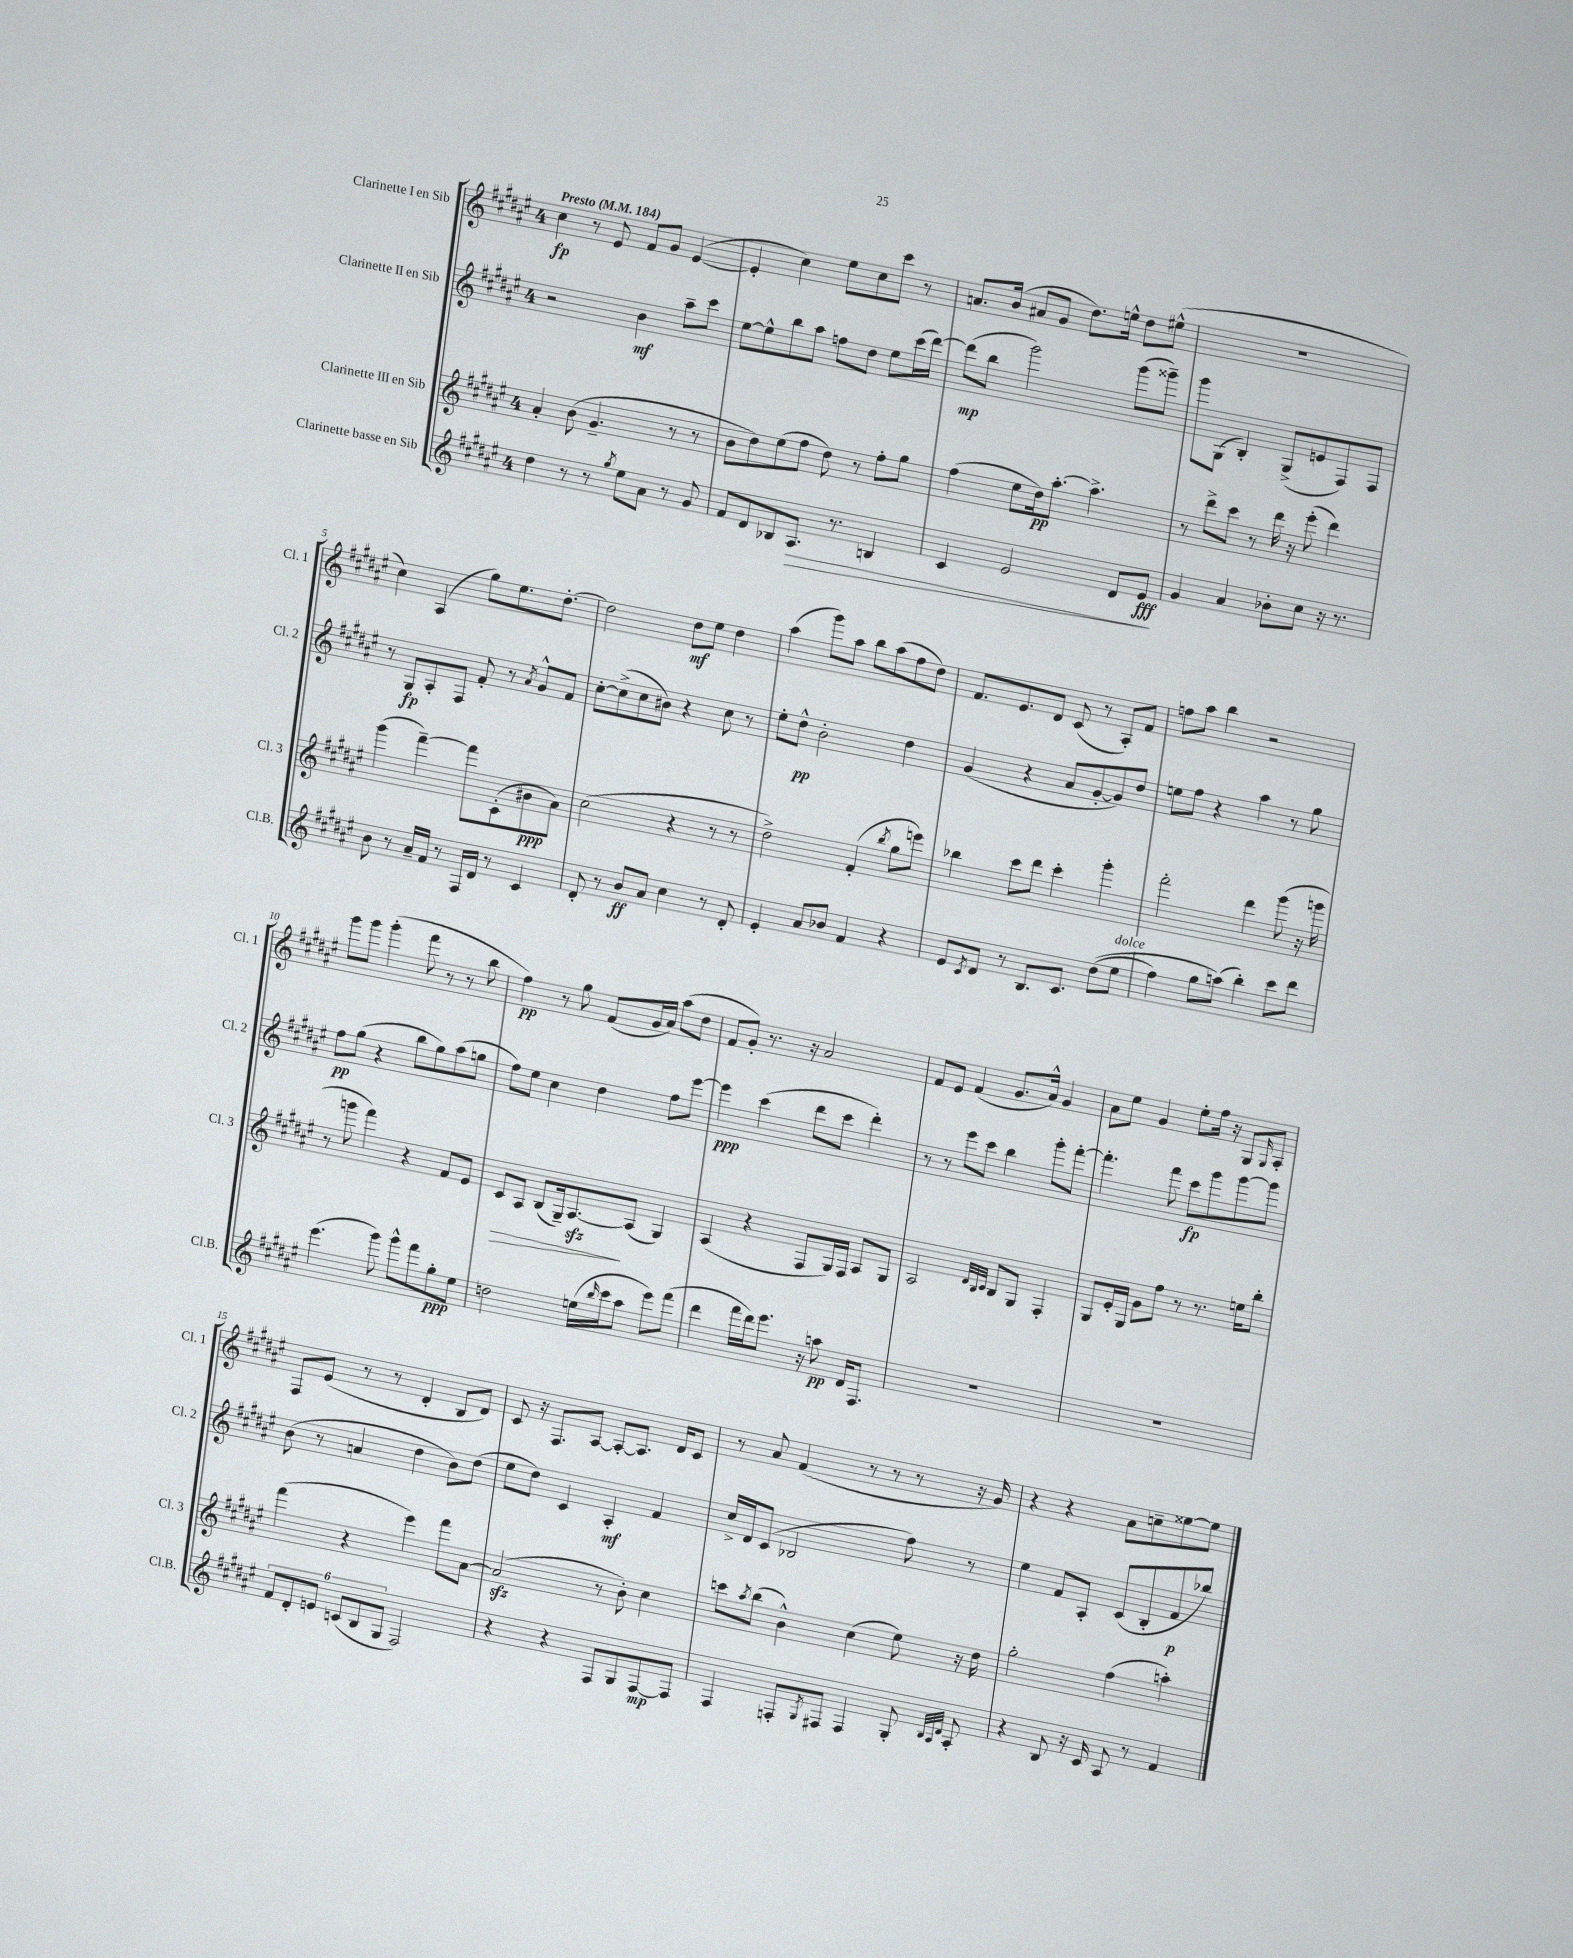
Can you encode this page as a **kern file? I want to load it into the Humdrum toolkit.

**kern	**kern	**kern	**kern
*staff4	*staff3	*staff2	*staff1
*clefG2	*clefG2	*clefG2	*clefG2
*k[f#c#g#d#a#e#]	*k[f#c#g#d#a#e#]	*k[f#c#g#d#a#e#]	*k[f#c#g#d#a#e#]
*M4/4	*M4/4	*M4/4	*M4/4
*MM184	*MM184	*MM184	*MM184
4dd#\	4a#'/	2r	4cc#\
8r	(8b\	.	8r
8r	4.g#~/	.	8e#/
8qgg#/	.	.	.
8ee#\L	.	4b\	8f#/L
8a#\J	.	.	8g#/J
8r	8r	8aa#~\L	([4e#/
8g#/	8r	8ccc#\J	.
=	=	=	=
8f#/L	8b\L	[8ee#\L	4e#'/]
8d#/	8dd#\)	8ee#^^\]	.
8B-/	(8ee#\	8bb\	4cc#\)
8.A#/J	8ff#\J	8aa#\J	.
.	8dd#\)	8ff\L	8ee#\L
8.r	.	.	.
.	8r	8dd#\J	8cc#\
4B/	8ff#'\L	8ee#\L	8ccc#\J
.	8gg#\J	(16ccc#\L	8r
.	.	[16ddd#\JJ)	.
=	=	=	=
4c#/	(4ff#\	(8ddd#\]L	8.a/L
.	.	8bb\J	.
.	.	.	(16b/Jk
2e#/	8ee#\L	2ggg#\)	8a#/L
.	16dd#\k)	.	8g#/J
.	[8.aa#'\J	.	.
.	.	.	8.dd#\L)
.	4.aa#^\]	.	.
.	.	.	16ee^^\Jk
8d#/L	.	(8ggg#\L	8dd#\L
8e#/J	.	8ggg##~\J)	(8ee#^^\J
=	=	=	=
4g#/	8r	8ggg#\L	1r
.	8ddd#^\L	(8G#\J	.
4a#/	8ccc#\J	4B'/)	.
.	8r	.	.
8b-'\L	16ddd#\	(8G#^/L	.
.	16r	.	.
8cc#\J	(8eee#'\	8e/	.
16r	4ddd#\)	8F#/)	.
8.r	.	.	.
.	.	8F#/J	.
=	=	=	=
8b\	(4ggg#\	8r	4cc#\)
8r	.	8G#/L	.
16a#~/LL	[4fff#~\)	8A#'/	(4A#/
16f#/JJ	.	.	.
8r	.	8F#/J	.
16F#/LL	8fff#\]L	8f#'/	8gg#\L)
16d#/JJ	.	.	.
8r	(8c#'\	8r	8.ee#\
.	.	8qa#/	.
4c#/	8b#\	8g#^^/L	.
.	.	.	[8.dd#'\J
.	8a#\J)	8f#/J	.
=	=	=	=
8d#'/	(2cc#\	[8cc#'\L	2dd#\]
8r	.	(8cc#^\]	.
8b/L	.	8cc#\	.
8a#/J	.	8b#\J)	.
4cc#\	4r	4r	8dd#\L
.	.	.	8ee#\J
8r	8r	8cc#\	4dd#\
8d#'/	8r	8r	.
=	=	=	=
4e#'/	2dd#^\)	8ee#'\L	(4aa#\
.	.	8dd#^^\J	.
8a#/L	.	2b'\	8ggg#\L)
8b-/J	.	.	8aa#\J
4f#/	(4f#'/	.	8bb\L
.	.	.	(8aa#\
.	8qbb/	.	.
4r	8gg#\L	4dd#\	8ff#\
.	8eee\J)	.	8dd#\J)
=	=	=	=
8e#/L	4bb-\	(4g#/	8.f#/L
8qc#/	.	.	.
8d#/J	.	.	.
.	.	.	8.e#/
8r	8ccc#\L	4r	.
8.B/L	8ddd#\J	.	8d#/J
.	4ccc#'\	8a#/L	(8c#/
8.c#/J	.	.	.
.	.	[8g#'/	8r
&((8dd#\L	4ggg#'\	8g#/])	8A#'/L)
8ee#\J	.	8dd#/J	8f#/J
=	=	=	=
4ff#\)	2fff#'\	8ee\L	8ff\L
.	.	8ff#\J	8aa#\J
8gg#\L	.	4r	4bb\
(8aa\J&)	.	.	.
4bb'\)	4ddd#\	4aa#\	2r
8ccc#\L	(8ggg#\	8r	.
8ddd#\J	16r	8gg#\	.
.	16ggg\	.	.
=	=	=	=
(4.eee#\	8r	8ff#\L	8ggg#\L
.	8ggg\	(8gg#\J	8ggg#\J
.	4fff#\)	4r	(4ggg#'\
8ggg#\)	.	.	.
8ggg#^^\L	4r	8bb\L	8fff#\
8fff#\	.	8gg#\)	8r
8gg#'\	8f#/L	(8aa#\	8r
8ee#\J	8e#/J	8gg\J	8bb\
=	=	=	=
2dd\	8c#/L	8ff#\L)	4ff#\)
.	8A#/J	8ee#\J	.
.	(8B/L	4cc#\	8r
.	16G#~/k)	.	8gg#\
.	[8.A#/	.	.
(16ee\LL	.	4dd#\	(8f#/L
16qqbb/	.	.	.
16ccc#\J	.	.	.
8aa#\J	(8A#/]J	.	16g#/L
.	.	.	16a#/JJ)
8eee#\L)	4G#/)	8ff#\L	(8aa#\L
(8fff#\J	.	[8eee#\J	8dd#\J
=	=	=	=
4ddd#\	(4A#/	4eee#\]	8f#/L
.	.	.	8g#'/J)
16fff#\LL	4r	(4ccc#\	8.r
16ddd#\J)	.	.	.
8.eee#\J	.	.	.
.	.	.	16r
.	8F#/L	8ddd#\L	2a#/
16r	.	.	.
8aa\	16G#/L)	8ccc#\J	.
.	16F#/JJ	.	.
16d#/LK	8A#/L	4ddd#'\)	.
8.F#/J	.	.	.
.	8G#/J	.	.
=	=	=	=
1r	2A#/	8r	8f#/L
.	.	8r	8e#/J
.	.	8eee#\L	(4f#/
.	.	8ccc#\J	.
.	32qqd#/LLL	.	.
.	32qqB/	.	.
.	32qqc#/JJJ	.	.
.	8B/L	4bb\	8.g#/L
.	8G#/J	.	.
.	.	.	16a#^^/Jk)
.	4F#'/	8ggg#'\L	4g#/
.	.	[8fff#'\J	.
=	=	=	=
1r	8G#/L	4.fff#'\]	8a#\L
.	16e#'/L	.	8ee#\J
.	16G#/JJ	.	.
.	8g#\L	.	4g#/
.	8ff#\J	8fff#\	.
.	8r	8ccc#\L	8ee#'\L
.	8.r	8ggg#\	16ff#\Jk
.	.	.	16r
.	.	[8ggg#\	8G#/L
.	16ee\LK	.	.
.	.	.	16qqG#/
.	8bb'\J	8ggg#\]J	8A#'/J
=	=	=	=
12f#/L	(4fff#\	(8b\	8F#/L
12d#'/	.	.	.
.	.	8r	(8e#/J
12e/J	.	.	.
(12c/L	4r	4a/	8r
12B/	.	.	.
.	.	.	8r
12G#/J	.	.	.
2F#/)	4eee#\)	4dd#\	4d#'/
.	8fff#\L	8b\L)	8B/L
.	[8a#\J	(8dd#\J	8d#/J)
=	=	=	=
4r	(2a#/]	8ee#\L	8c#/
.	.	8dd#\J)	16r
.	.	.	8.F#/L
4r	.	4c#/	.
.	.	.	[8A#/J
8F#/L	8r	4A#'/	8A#'/_L
8G#/	8b'\)	.	8.A#/]J
[8F#/	4cc#\	4f#/	.
.	.	.	16d#/LK
8F#/]J	.	.	8c#/J
=	=	=	=
4F#/	8ccc\L	16cc#^/LL	8r
.	.	16d#/J	.
.	8qaa#/	.	.
.	(8bb\J	(8c#/J	8a#/
8F'/L	4b^^\)	2B-/	(4f#/
8qG#/	.	.	.
8F#/J	.	.	.
4F#/	(4cc#\	.	8r
.	.	.	8r
8G#'/	8ee#\)	8ff#\)	8r
32qqB/LLL	.	.	.
32qqA#/	.	.	.
32qqd#/JJJ	.	.	.
8A#'/	16r	8r	16r
.	16dd#\	.	16g#/)
=	=	=	=
4r	2gg#'\	4ee#\	4r
8B/	.	8f#/L	4r
16r	.	8A#'/J	.
16c#/	.	.	.
8A#/	(4ff#\	(8c#/L	8a#\L
8r	.	8B'/	8cc~\
4f#/	4aa'\)	8f#/	[8ee##\
.	.	8bb-/J)	8ee##\]J
==	==	==	==
*-	*-	*-	*-
